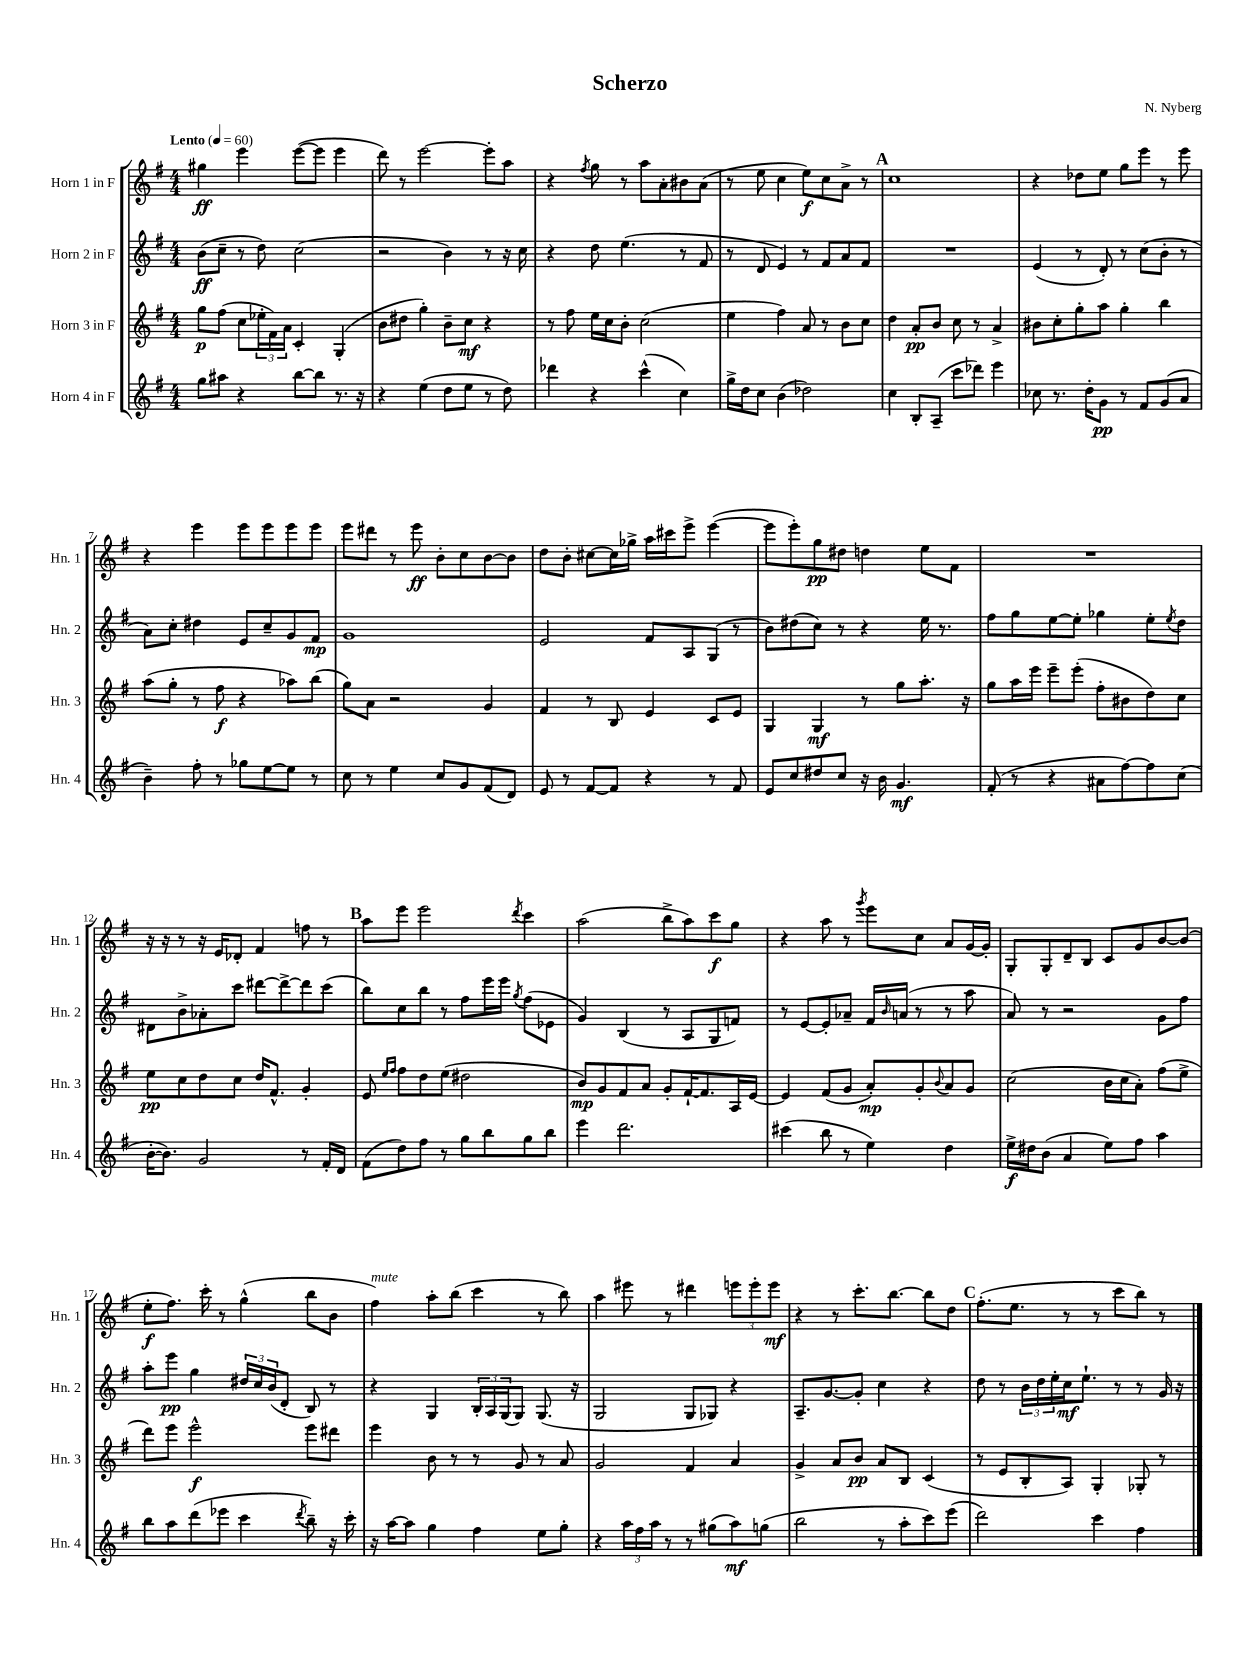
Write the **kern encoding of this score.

**kern	**kern	**kern	**kern
*staff4	*staff3	*staff2	*staff1
*clefG2	*clefG2	*clefG2	*clefG2
*k[f#]	*k[f#]	*k[f#]	*k[f#]
*M4/4	*M4/4	*M4/4	*M4/4
*MM60	*MM60	*MM60	*MM60
8gg	8gg	(8b	4gg#
8aa#	(8ff#	8cc~	.
4r	8cc	8r	4eee
.	24ee-'	8dd)	.
.	24f#)	.	.
.	24a	.	.
[8bb	4c'	(2cc	([8eee
8bb]	.	.	8eee]
8.r	(4G'	.	4eee
16r	.	.	.
=	=	=	=
4r	8b	2r	8ddd)
.	8dd#	.	8r
(4ee	4gg')	.	[2eee
8dd	8b~	4b)	.
8ee	8cc	.	.
8r	4r	8r	8eee']
8dd)	.	16r	8aa
.	.	16cc	.
=	=	=	=
4ddd-	8r	4r	4r
.	8ff#	.	.
.	.	.	8qff#
4r	16ee	8dd	8gg
.	16cc	.	.
.	8b'	(4.ee	8r
(4ccc^^	(2cc	.	8aa
.	.	.	8a'
4cc)	.	8r	8b#
.	.	8f#	(8a
=	=	=	=
16gg^	4ee	8r	8r
16dd	.	.	.
8cc	.	8d	8ee
(4b	4ff#)	4e)	4cc
2dd-)	8a	8r	8ee)
.	8r	8f#	8cc
.	8b	8a	8a^
.	8cc	8f#	8r
=	=	=	=
4cc	4dd	1r	1cc
8B'	8a'	.	.
(8A~	8b	.	.
8ccc	8cc	.	.
8ddd-)	8r	.	.
4eee	4a^	.	.
=	=	=	=
8cc-	8b#	(4e	4r
8.r	8cc'	.	.
.	8gg'	8r	8dd-
16dd'	.	.	.
8g	8aa	8d')	8ee
8r	4gg'	8r	8gg
8f#	.	(8cc	8eee
(8g	4bb	8b'	8r
8a	.	8r	8eee
=	=	=	=
4b~)	(8aa	8a)	4r
.	8gg'	8cc'	.
8ff#'	8r	4dd#	4eee
8r	8ff#	.	.
8gg-	4r	8e	8eee
[8ee	.	8cc~	8eee
8ee]	8aa-)	8g	8eee
8r	(8bb	8f#	8eee
=	=	=	=
8cc	8gg)	1g	8eee
8r	8a	.	8ddd#
4ee	2r	.	8r
.	.	.	8eee
8cc	.	.	8b'
8g	.	.	8cc
(8f#	4g	.	[8b
8d)	.	.	8b]
=	=	=	=
8e	4f#	2e	8dd
8r	.	.	8b'
[8f#	8r	.	[8cc#
8f#]	8B	.	16cc#]
.	.	.	16gg-^
4r	4e	8f#	16aa
.	.	.	16ccc#
.	.	8A	8eee^
8r	8c	(8G	([4eee
8f#	8e	8r	.
=	=	=	=
8e	4G	8b)	8eee]
8cc	.	(8dd#	8eee')
8dd#	4G	8cc)	8gg
8cc	.	8r	8dd#
16r	8r	4r	4dd
16b	.	.	.
4.g	8gg	.	.
.	8.aa'	16ee	8ee
.	.	8.r	.
.	.	.	8f#
.	16r	.	.
=	=	=	=
(8f#'	8gg	8ff#	1r
8r	16aa	8gg	.
.	16eee	.	.
4r	8eee~	[8ee	.
.	(8eee'	8ee']	.
8a#	8ff#'	4gg-	.
[8ff#)	8b#	.	.
8ff#]	8dd)	8ee'	.
.	.	8qee	.
(8cc	8cc	8dd	.
=	=	=	=
[16b'	8ee	8d#	16r
8.b])	.	.	16r
.	8cc	8b^	8r
2g	8dd	8a-'	16r
.	.	.	16e
.	8cc	8ccc	8d-'
.	16dd	[8ddd#	4f#
.	8.f#^^	.	.
.	.	8ddd#^_	.
8r	4g'	8ddd#]	8ff
16f#'	.	(8ccc	8r
16d	.	.	.
=	=	=	=
(8f#	8e	8bb)	8aa
.	16qqee	.	.
.	16qqff#	.	.
8dd)	8ff#	8cc	8eee
8ff#	8dd	8bb	2eee
8r	(8ee	8r	.
8gg	2dd#	8ff#	.
8bb	.	16eee	.
.	.	16eee	.
.	.	8qgg	8qddd
8gg	.	(8ff#	4ccc
8bb	.	8e-	.
=	=	=	=
4eee	8b)	4g)	(2aa
.	8g	.	.
2.ddd	8f#	(4B	.
.	8a	.	.
.	8g'	8r	8bb^
.	[16f#`	8A	8aa)
.	8.f#]	.	.
.	.	8G	8ccc
.	16A	8f)	8gg
.	[16e	.	.
=	=	=	=
(4ccc#	4e]	8r	4r
.	.	[8e	.
8bb	(8f#	8e']	8aa
8r	8g	8a-~	8r
.	.	.	8qggg
4ee)	8a')	16f#	8eee
.	.	16qqb	.
.	.	(16a	.
.	8g'	8r	8cc
.	8qqb	.	.
4dd	8a	8r	8a
.	8g	8aa	[16g
.	.	.	16g']
=	=	=	=
16ee^	(2cc	8a)	8G'
16dd#	.	.	.
(8b	.	8r	8G'
4a	.	2r	8d~
.	.	.	8B
8ee)	16b	.	8c
.	16cc	.	.
8ff#	8a')	.	8g
4aa	(8ff#	8g	[8b
.	8ee^	8ff#	(8b]
=	=	=	=
8bb	8ddd)	8aa'	8ee'
8aa	8eee	8eee	8.ff#)
(8ddd	2eee^^	4gg	.
.	.	.	16ccc'
8eee-	.	.	8r
4ccc	.	24dd#	(4gg^^
.	.	24cc	.
.	.	(24b	.
.	.	8d'	.
8qddd	.	.	.
8bb~)	8eee	8B)	8bb
16r	8ddd#	8r	8b
16ccc'	.	.	.
=	=	=	=
16r	4eee	4r	4ff#)
[16aa	.	.	.
8aa]	.	.	.
4gg	8b	4G	8aa'
.	8r	.	(8bb
4ff#	8r	24B'	4ccc
.	.	24A	.
.	.	(24G	.
.	8g	8G)	.
8ee	8r	(8.G	8r
8gg'	8a	.	8bb)
.	.	16r	.
=	=	=	=
4r	2g	2G	4aa
24aa	.	.	8eee#
24ff#	.	.	.
24aa	.	.	.
8r	.	.	8r
8r	4f#	8G	4ddd#
(8gg#	.	8G-)	.
8aa)	4a	4r	12eee
.	.	.	12eee'
(8gg	.	.	.
.	.	.	12eee
=	=	=	=
2bb	4g^	8.A~	4r
.	.	[8.g	.
.	8a	.	8r
.	8b	8g']	8.ccc'
8r	8a	4cc	.
.	.	.	[8.bb
8aa'	8B	.	.
8ccc)	(4c	4r	8bb]
(8eee	.	.	8dd
=	=	=	=
2ddd)	8r	8dd	(8.ff#'
.	8e	8r	.
.	.	.	8.ee
.	8B'	24b	.
.	.	24dd	.
.	.	24ee'	.
.	8A)	16cc	8r
.	.	8.ee`	.
4ccc	4G'	.	8r
.	.	8r	8ccc
4ff#	8G-'	8r	8bb)
.	8r	16g	8r
.	.	16r	.
==	==	==	==
*-	*-	*-	*-
